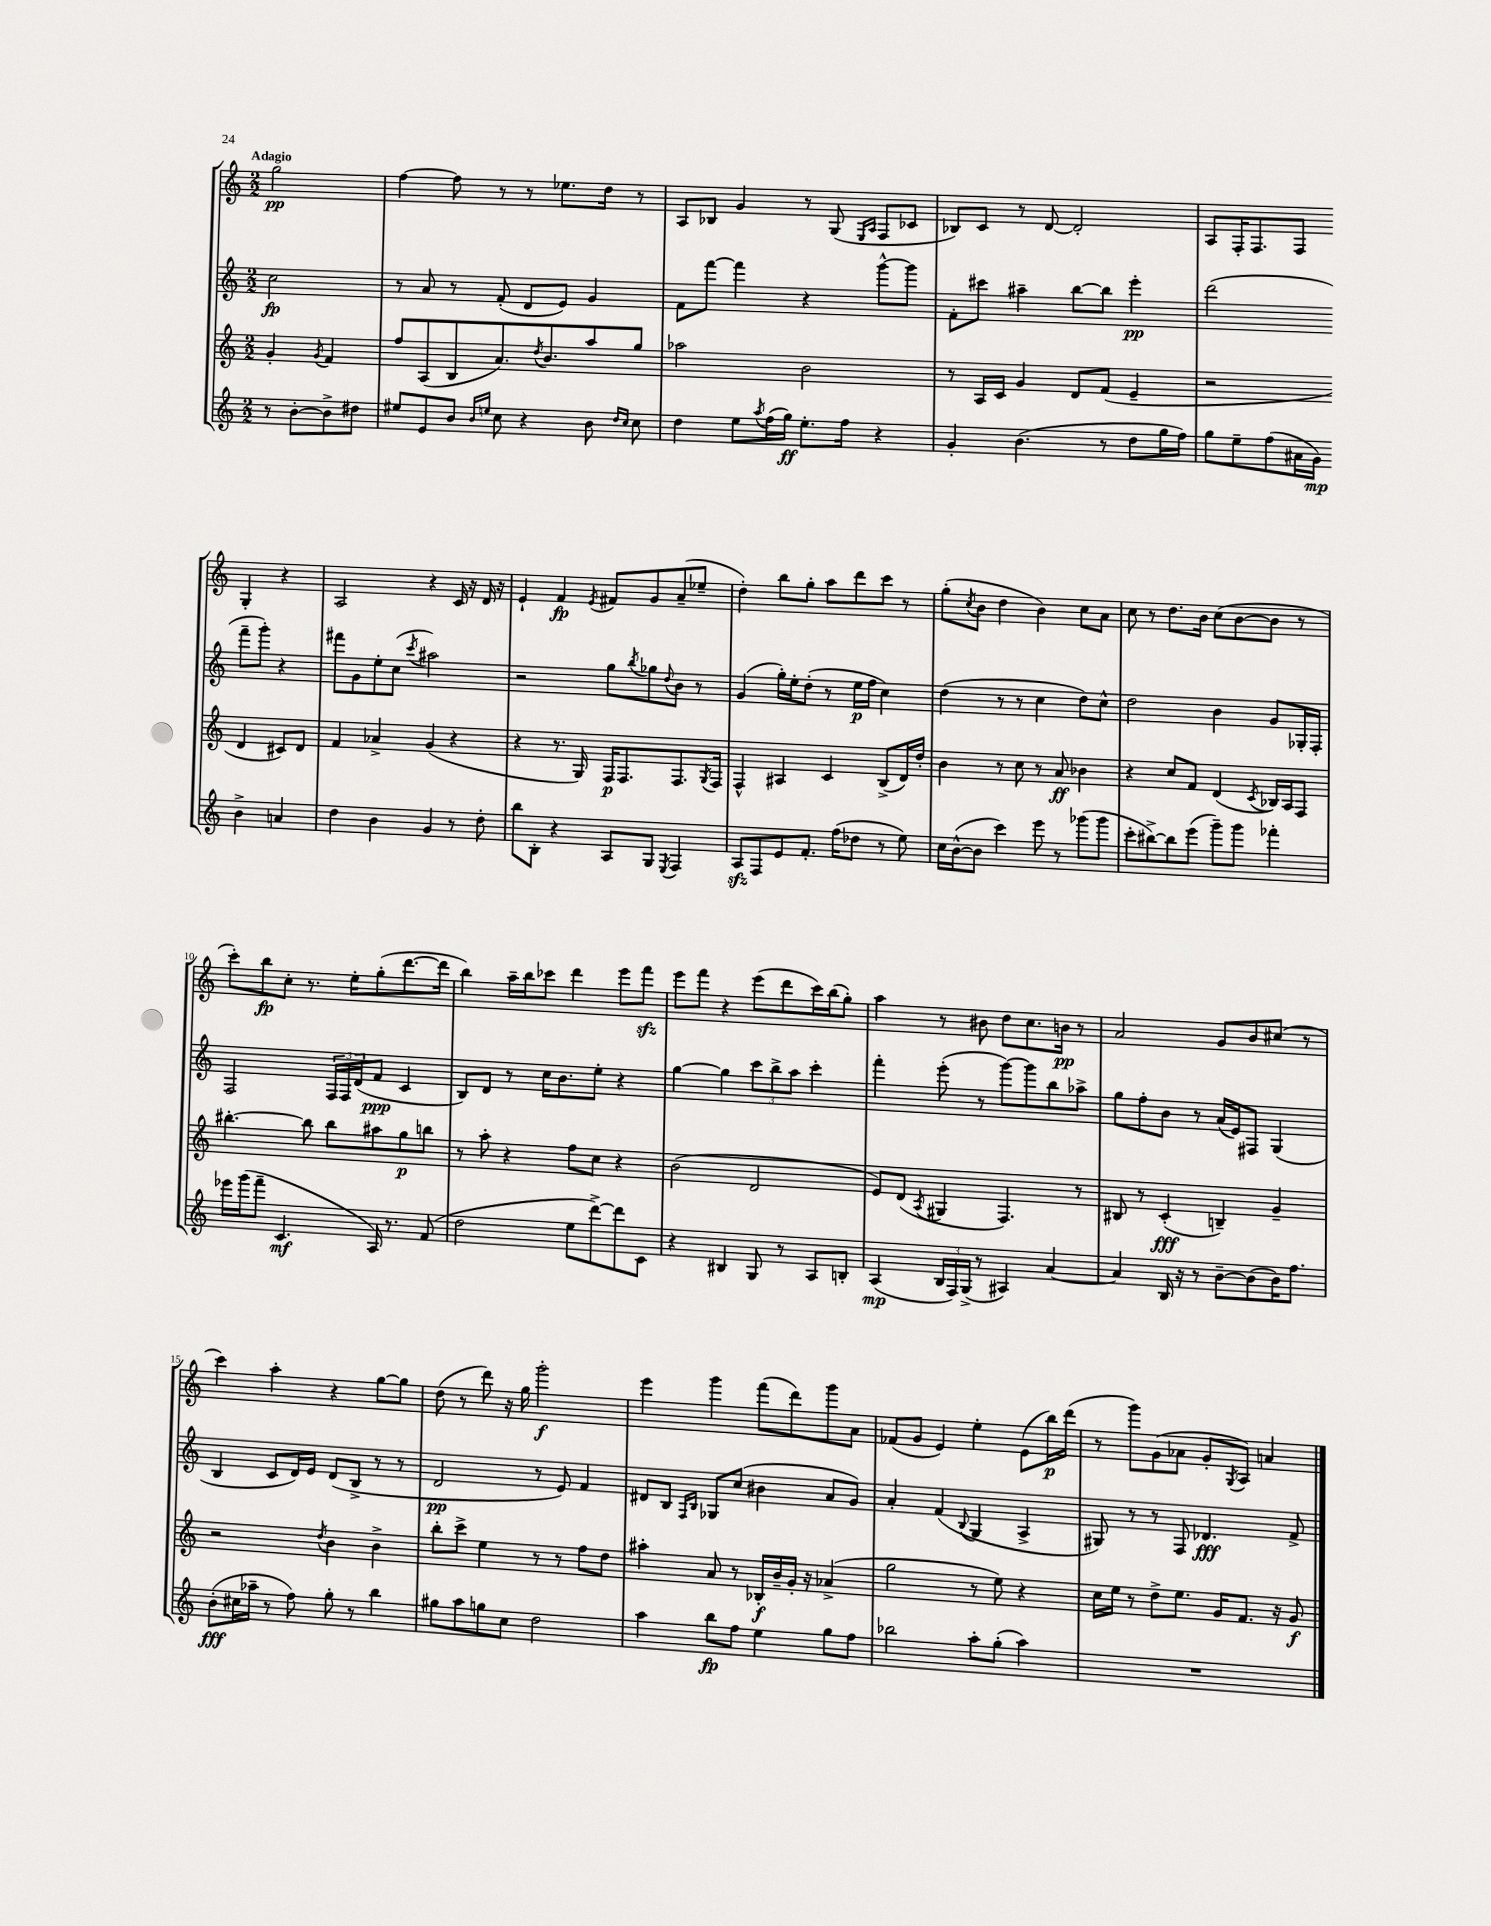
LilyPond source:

<<
\new StaffGroup <<
\new Staff = "s0" {
    \clef treble \key c \major \numericTimeSignature \time 2/2 \partial 2 \tempo "Adagio"
    g''2\pp |
    f''4~ f''8 r8 r8 ees''8. d''16 r8 |
    a8 bes8 g'4 r8 g8( \grace { e16 a16 } f8 ces'8 |
    bes8) c'8 r8 d'8~ d'2-. |
    a8 f16-. f8. f8 g4-. r4 |
    a2 r4 c'16 r16 d'16 r16 |
    e'4-! f'4\fp \acciaccatura { e'8 } fis'8 g'8 a'8--( ees''8-- |
    d''4-.) b''8 g''8-. a''8 d'''8 c'''8 r8 |
    g''8-.( \acciaccatura { c''8 } b'8 d''4 b'4) c''8 a'8 |
    c''8 r8 d''8. b'16 c''8( b'8~ b'8 r8 |
    c'''8-.) b''8\fp c''8-. r8. e''16-. g''8-.( d'''8.~ d'''16 |
    b''4) a''16-- b''16 ces'''8 d'''4 e'''8 f'''8\sfz |
    e'''8 f'''8 r4 e'''8( d'''8 c'''16) b''16( g''8-.) |
    a''4 r8 bis'8 d''8 c''8. b'16\pp r8 |
    a'2 g'8 b'8 cis''8( r8 |
    c'''4) a''4-. r4 g''8~ g''8 |
    d''8( r8 d'''8) r16 g''16 g'''2-.\f |
    e'''4 g'''4 f'''8( d'''8) g'''8 a'8 |
    fes'8( g'8 e'4) e''4-. e'8( b''16\p) d'''16( |
    r8 g'''8) g'8( aes'8 g'8-. \acciaccatura { g8 } a8) a'4 \bar "|." |
}
\new Staff = "s1" {
    \clef treble \key c \major \numericTimeSignature \time 2/2 \partial 2
    c''2\fp |
    r8 a'8 r8 f'8-.( d'8 e'8) g'4 |
    f'8 f'''8~ f'''4 r4 g'''8~-^ g'''8 |
    f'8-. cis'''8 ais''4-- b''8~ b''8 e'''4-.\pp |
    d'''2( f'''8-- g'''8-.) r4 |
    fis'''8 g'8 e''8-. c''8( \acciaccatura { c'''8 } ais''2) |
    r2 g''8 \acciaccatura { b''8 } ges''8 \appoggiatura { d''8 } b'8 r8 |
    g'4( g''16-.) e''16-. d''8-.( r8 e''16\p f''16 c''4) |
    d''4( r8 r8 c''4 d''8) c''8-^ |
    d''2 b'4 g'8 ges16-. f16-. |
    f2 \tuplet 3/2 { f16 f16 d'16( } f'8\ppp c'4 |
    b8) d'8 r8 c''16 b'8. e''8-. r4 |
    g''4~ g''4 \tuplet 3/2 { c'''8 b''8-> a''8 } c'''4-. |
    f'''4-. e'''8-.( r8 g'''8~) g'''8 b''8 aes''8-> |
    g''8 f''8-. b'8 r8 a'16( e'16) fis8 g4( |
    b4 c'8 d'16) e'16 d'8( b8-> r8 r8 |
    d'2\pp r8 e'8) f'4 |
    dis'8 b8 \grace { f16 b16 } ges8 c''8( bis'4 a'8 g'8) |
    a'4-. f'4( \appoggiatura { b8 } g4 a4-> |
    gis8) r8 r8 f8 des'4.\fff f'8-> \bar "|." |
}
\new Staff = "s2" {
    \clef treble \key c \major \numericTimeSignature \time 2/2 \partial 2
    g'4-. \acciaccatura { g'8 } f'4 |
    f''8 a8( b8 a'8.) \acciaccatura { d''8 } b'8. a''8 g''8 |
    aes''2 b'2 |
    r8 a16 c'16 g'4 d'8 f'8( e'4-- |
    r2 d'4 cis'8) d'8 |
    f'4 aes'4-> g'4( r4 |
    r4 r8. g16) f16\p f8. f8. \acciaccatura { g8 } f16 |
    f4-^ ais4 c'4 b8->( d'16) d''16-. |
    b'4 r8 c''8 r8 a'8\ff bes'4 |
    r4 c''8 f'8 d'4( \acciaccatura { c'8 } bes16) a16 f8 |
    bis''4.~-. bis''8 bis''8 ais''8 g''8\p b''8 |
    r8 a''8-. r4 f''8 c''8 r4 |
    b'2( d'2 |
    e'8) d'8( \acciaccatura { a8 } gis4 f4.) r8 |
    bis8 r8 c'4-.\fff( b4--) g'4-- |
    r2 \acciaccatura { d''8 } b'4 b'4-> |
    b''8-. c'''8-> e''4 r8 r8 f''8 d''8 |
    ais''4-. a'8 r8 bes16-.\f b'16-- g'16-. r16 aes'4->( |
    g''2 r8 e''8) r4 |
    c''16 e''16 r8 d''8-> e''8. g'16 f'8. r16 g'8\f \bar "|." |
}
\new Staff = "s3" {
    \clef treble \key c \major \numericTimeSignature \time 2/2 \partial 2
    r8 b'8~-. b'8-> dis''8 |
    eis''8 e'8 b'8 \grace { b'16 e''16 } c''8 r4 b'8 \grace { d''16 c''16 } c''8 |
    d''4 e''8 \acciaccatura { a''8 } f''16( g''16\ff) e''8.-. f''16 r4 |
    g'4-. b'4.( r8 d''8 g''16 f''16) |
    g''8 e''8-- f''8( ais'16 g'16\mp) b'4-> a'4 |
    d''4 b'4 g'4 r8 d''8-. |
    b''8 b8-. r4 a8 g8 \acciaccatura { e8 } f4 |
    a8\sfz f8 e'8 f'8.-. f''16( des''8 r8 e''8) |
    c''16 b'16~-^( b'8 c'''4) e'''8 r8 ges'''8( ges'''8 |
    c'''8-. bis''8~->) bis''8 e'''8( g'''8--) g'''8 fes'''4-. |
    ees'''16 g'''16( f'''8-- c'4.\mf a16) r8. f'8( |
    d''2 e''8 d'''8~->) d'''8 c'8 |
    r4 bis4 g8 r8 a8 b8-. |
    a4\mp( \tuplet 3/2 { b16 f16) g16->( } r8 ais4) a'4~ |
    a'4 b16 r16 r8 b'8~-- b'8( b'16) f''8. |
    b'8-.\fff( cis''16 aes''16-- r8 f''8) g''8-. r8 b''4 |
    gis''8 a''8 g''8 c''8 d''2 |
    a''4 b''8\fp f''8 e''4 g''8 f''8 |
    bes''2 a''8-. g''8-.( a''4) |
    R1 \bar "|." |
}
>>
>>
